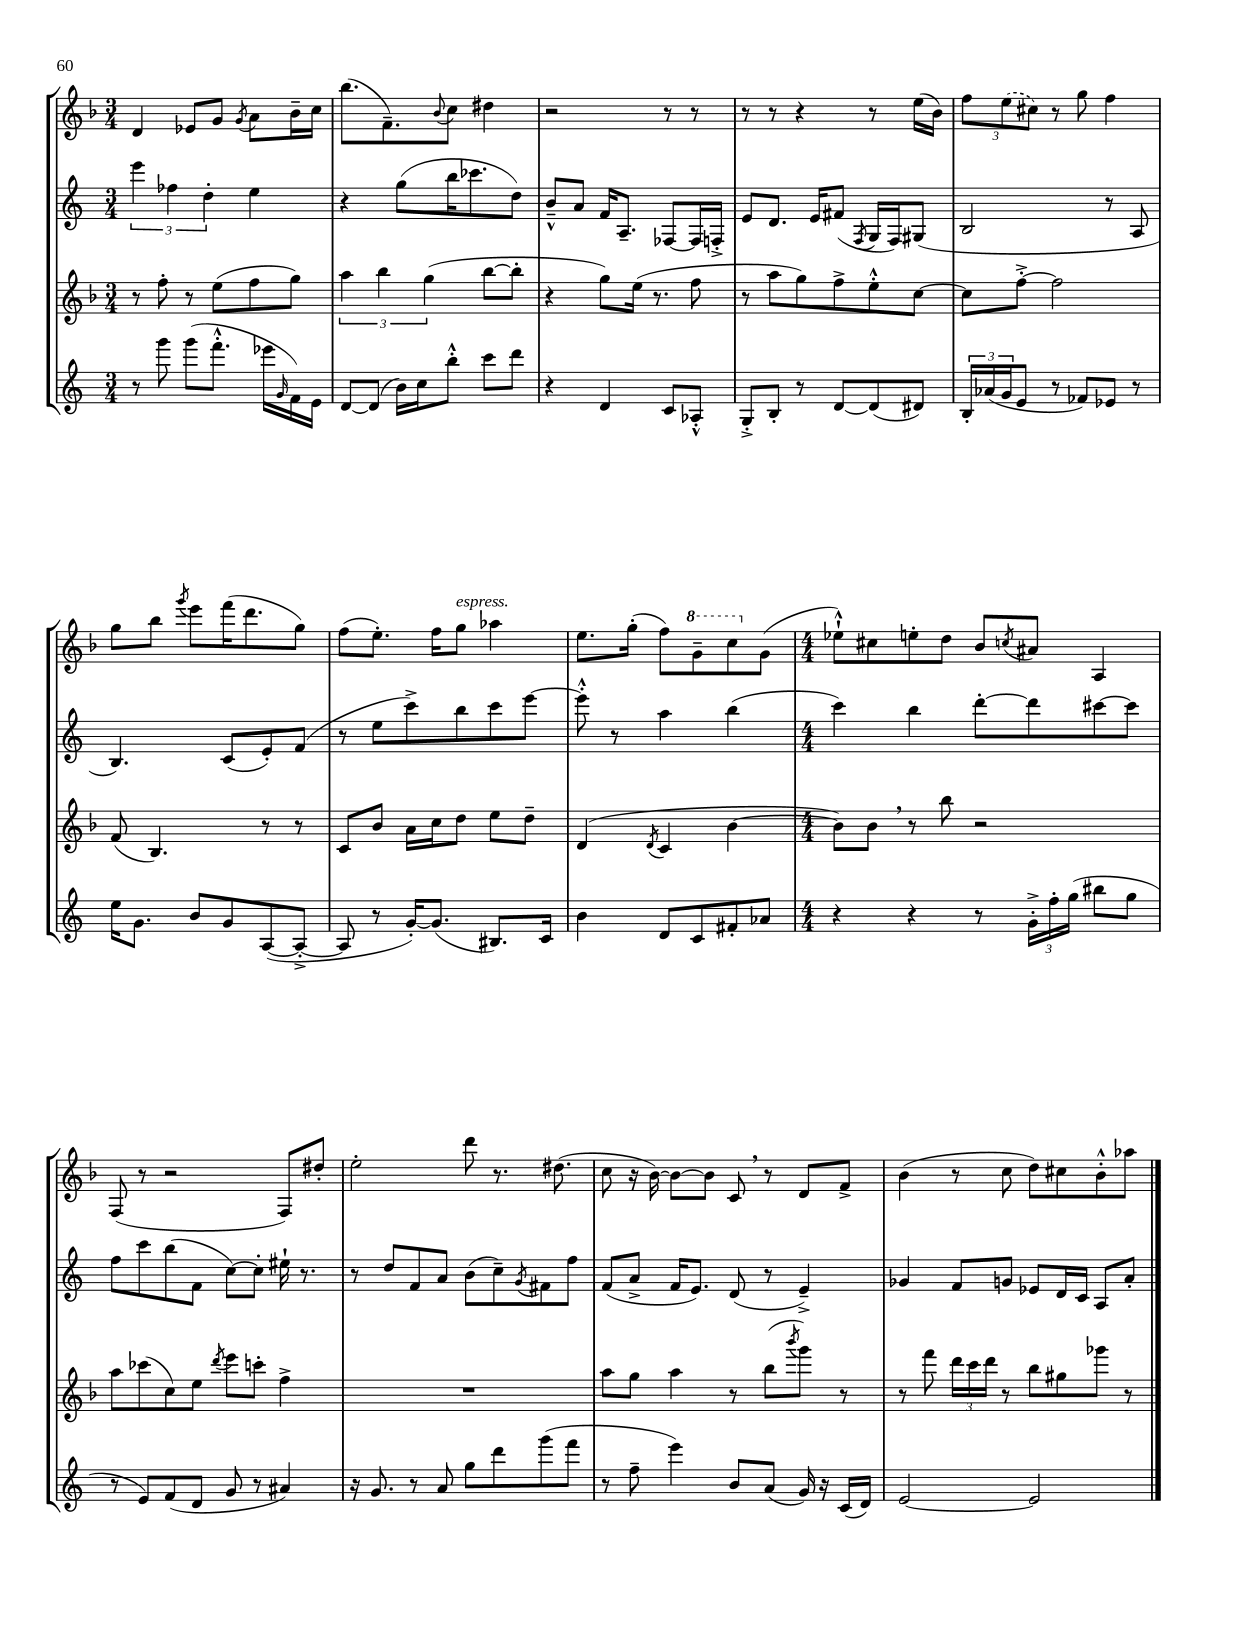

**kern	**kern	**kern	**kern
*staff4	*staff3	*staff2	*staff1
*clefG2	*clefG2	*clefG2	*clefG2
*k[]	*k[b-]	*k[]	*k[b-]
*M3/4	*M3/4	*M3/4	*M3/4
8r	8r	6eee\	4d/
8ggg\	8ff'\	.	.
.	.	6ff-\	.
(8ggg\L	8r	.	8e-/L
.	.	6dd'\	.
8.fff'^^\J	(8ee\L	.	8g/J
.	.	.	8qg/
.	8ff\	4ee\	8a\L
16eee-\LL	.	.	.
16qqg/	.	.	.
16f\)	8gg\J)	.	16b-~\L
16e\JJ	.	.	16cc\JJ
=	=	=	=
[8d/L	6aa\	4r	(8.bb-\L
(8d/]J	.	.	.
.	6bb-\	.	.
.	.	.	8.f~\)
16b\LL)	.	(8gg\L	.
16cc\J	.	.	.
.	(6gg\	.	.
.	.	.	8qqb-/
8bb'^^\J	.	16bb\K	8cc\J
.	.	8.ccc-\	.
8ccc\L	[8bb-\L	.	4dd#\
8ddd\J	8bb-'\]J	8dd\J)	.
=	=	=	=
4r	4r	8b~^^/L	2r
.	.	8a/J	.
4d/	8gg\L)	16f/LK	.
.	.	8.A~/J	.
.	(16ee\Jk	.	.
.	8.r	.	.
8c/L	.	[8F-/L	8r
8A-'^^/J	8ff\	16F-/]L	8r
.	.	16F'^/JJ	.
=	=	=	=
8G'^/L	8r	8e/L	8r
8B'/J	8aa\L	8.d/J	8r
8r	8gg\)	.	4r
.	.	16e/LK	.
[8d/L	8ff^\	(8f#/J	.
.	.	8qF/	.
(8d/]	8ee'^^\	16G/LL	8r
.	.	16F/J)	.
8d#/J)	[8cc\J	(8G#/J	(16ee\LL
.	.	.	16b-\JJ)
=	=	=	=
24B'/LL	8cc\]L	2B/	12ff\L
(24a-/	.	.	.
24g/J	.	.	(12ee\
8e/J	[8ff'^\J	.	.
.	.	.	12cc#\J)
8r	2ff\]	.	8r
8f-/L)	.	.	8gg\
8e-/J	.	8r	4ff\
8r	.	8A/	.
=	=	=	=
16ee\LK	(8f/	4.B/)	8gg\L
8.g\J	.	.	.
.	4.B-/)	.	8bb-\J
.	.	.	8qggg/
8b/L	.	.	8eee\L
8g/	.	(8c/L	(16fff\K
.	.	.	8.ddd\
([8A/	8r	8e'/)	.
8A'^/_J	8r	(8f/J	8gg\J)
=	=	=	=
8A/]	8c/L	8r	(8ff\L
8r	8b-/J	8ee\L	8.ee'\J)
[16g'/LK)	16a\LL	8ccc^\)	.
(8.g/]J	16cc\J	.	16ff\LK
.	8dd\J	8bb\	8gg\J
8.B#/L)	8ee\L	8ccc\	4aa-\
.	8dd~\J	[8eee\J	.
16c/Jk	.	.	.
=	=	=	=
4b\	(4d/	8eee'^^\]	8.ee\L
.	.	8r	.
.	.	.	(16gg'\Jk
.	8qd/	.	.
8d/L	4c/	4aa\	8ff\L)
8c/	.	.	8gg~\
8f#'/	[4b-\	(4bb\	8ccc\
8a-/J	.	.	(8g\J
=	=	=	=
*M4/4	*M4/4	*M4/4	*M4/4
4r	8b-\]L)	4ccc\)	8ee-`^^\L)
.	8b-\J	.	8cc#\
4r	8r	4bb\	8ee'\
.	8bb-\	.	8dd\J
8r	2r	[8ddd'\L	8b-/L
.	.	.	8qcc/
24g'^\LL	.	8ddd\]	8a#/J
24ff'\	.	.	.
(24gg\JJ	.	.	.
8bb#\L	.	[8ccc#\	4A/
8gg\J	.	8ccc#\]J	.
=	=	=	=
8r	8aa\L	8ff\L	(8F/
8e/L)	(8ccc-\	8ccc\	8r
(8f/	8cc\)	(8bb\	2r
8d/J	8ee\J	8f\J	.
.	8qddd/	.	.
8g/	8eee\L	[8cc\L)	.
8r	8ccc'\J	8cc'\]J	.
4a#/)	4ff^\	16ee#`\	8F/L)
.	.	8.r	.
.	.	.	8dd#'/J
=	=	=	=
16r	1r	8r	2ee'\
8.g/	.	.	.
.	.	8dd/L	.
8r	.	8f/	.
8a/	.	8a/J	.
8gg\L	.	(8b\L	8ddd\
8ddd\	.	8cc~\)	8.r
.	.	8qg/	.
(8ggg\	.	8f#\	.
.	.	.	(8.dd#\
8fff\J	.	8ff\J	.
=	=	=	=
8r	8aa\L	(8f/L	8cc\
8ff~\	8gg\J	8a^/J	16r
.	.	.	[16b-\)
4eee\)	4aa\	16f/LK	8b-\_L
.	.	8.e/J)	.
.	.	.	8b-\]J
8b/L	8r	(8d/	8c/
(8a/J	(8bb-\L	8r	8r
.	8qbbb-/	.	.
16g/)	8ggg\J)	4e~^/)	8d/L
16r	.	.	.
(16c/LL	8r	.	8f^/J
16d/JJ)	.	.	.
=	=	=	=
[2e/	8r	4g-/	(4b-\
.	8fff\	.	.
.	24ddd\LL	8f/L	8r
.	24ccc\	.	.
.	24ddd\JJ	.	.
.	8r	8g/J	8cc\
2e/]	8bb-\L	8e-/L	8dd\L)
.	8gg#\	16d/L	8cc#\
.	.	16c/JJ	.
.	8ggg-\J	8A/L	8b-'^^\
.	8r	8a'/J	8aa-\J
==	==	==	==
*-	*-	*-	*-
